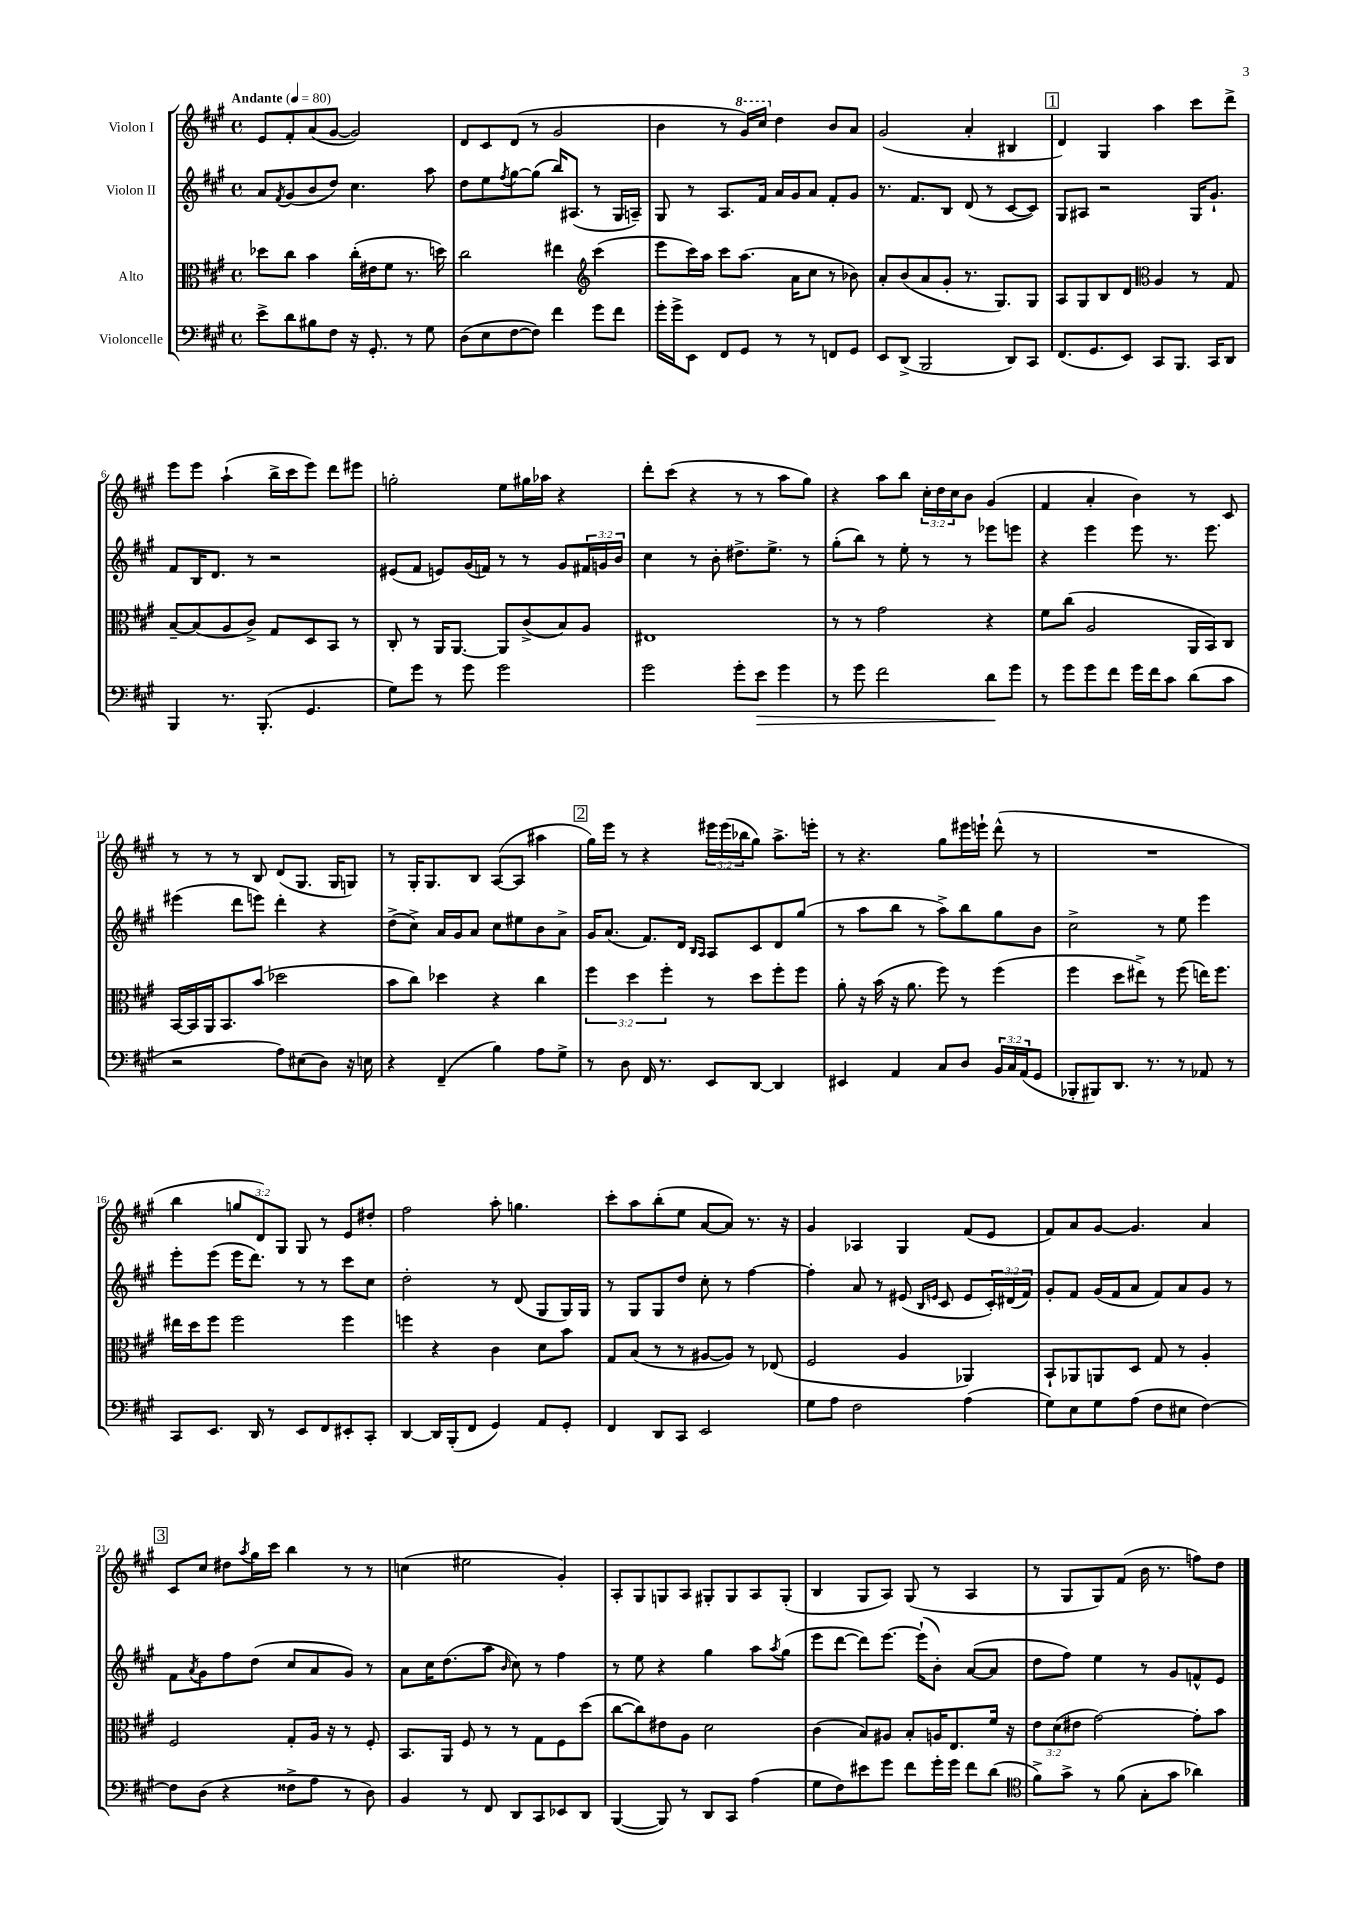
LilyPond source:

<<
\new StaffGroup <<
\new Staff = "s0" \with { instrumentName = "Violon I" } {
    \clef treble \key a \major \defaultTimeSignature \time 4/4 \override Staff.TupletNumber.text = #tuplet-number::calc-fraction-text \tempo "Andante" 4 = 80
    e'8 fis'8-. a'8( gis'8~ gis'2) |
    d'8 cis'8 d'8( r8 gis'2 |
    b'4 r8 \ottava #1 gis''16) cis'''16 \ottava #0 d''4 b'8 a'8 |
    gis'2( a'4-. bis4 |
    \mark \markup { \box "1" } d'4) gis4 a''4 cis'''8 d'''8-> |
    e'''8 e'''8 a''4-!( b''16-> cis'''16 e'''8) d'''8 eis'''8 |
    g''2-. e''8 gis''16 aes''16 r4 |
    d'''8-. cis'''8( r4 r8 r8 a''8 gis''8) |
    r4 a''8 b''8 \tuplet 3/2 { cis''16-. d''16 cis''16 } b'8 gis'4( |
    fis'4 a'4-. b'4) r8 cis'8 |
    r8 r8 r8 b8 d'8( gis8. gis16 g8) |
    r8 gis16-. gis8. b8 a8~( a8 ais''4 |
    \mark \markup { \box "2" } gis''16) e'''16 r8 r4 \tuplet 3/2 { eis'''16 eis'''16( bes''16 } gis''8) a''8.-> e'''16-. |
    r8 r4. gis''8 eis'''16 e'''16-! d'''8-^( r8 |
    R1 |
    b''4 \tuplet 3/2 { g''8 d'8) gis8 } gis8 r8 e'8 dis''8-. |
    fis''2 a''8-. g''4. |
    cis'''8-. a''8 b''8-.( e''8 a'8~ a'8) r8. r16 |
    gis'4 aes4 gis4 fis'8( e'8 |
    fis'8) a'8 gis'8~ gis'4. a'4 |
    \mark \markup { \box "3" } cis'8 cis''8 dis''8 \acciaccatura { a''8 } gis''16 cis'''16 b''4 r8 r8 |
    c''4( eis''2 gis'4-.) |
    a8-. gis8 g8 a8 gis8-. gis8 a8 gis8-.( |
    b4 gis8 a8) gis8( r8 a4 |
    r8 gis8 gis8) fis'8( b'16 r8. f''8) d''8 \bar "|." |
}
\new Staff = "s1" \with { instrumentName = "Violon II" } {
    \clef treble \key a \major \defaultTimeSignature \time 4/4 \override Staff.TupletNumber.text = #tuplet-number::calc-fraction-text
    a'8 \acciaccatura { fis'8 } gis'8( b'8 d''8) cis''4. a''8 |
    d''8 e''8 \acciaccatura { fis''8 } gis''8~ gis''8( b''16) ais8.( r8 gis16 a16--) |
    gis8 r8 a8. fis'16 a'16 gis'16 a'8 fis'8-. gis'8 |
    r8. fis'8. b8 d'8( r8 cis'8~ cis'8) |
    \mark \markup { \box "1" } gis8 ais8 r2 gis16 gis'8.-! |
    fis'8 b16 d'8. r8 r2 |
    eis'8( fis'8 e'8) gis'16( f'16) r8 r8 gis'8 \tuplet 3/2 { fis'16 g'16 b'16 } |
    cis''4 r8 b'8-. dis''8.-> e''8.-> r8 |
    gis''8-.( b''8) r8 e''8-. r8 r8 ees'''8 e'''8 |
    r4 e'''4 e'''8 r8. e'''8. |
    eis'''4( d'''8 e'''8) d'''4-. r4 |
    d''8->( cis''8->) a'16 gis'16 a'8 cis''8 eis''8 b'8 a'8-> |
    \mark \markup { \box "2" } gis'16 a'8.( fis'8.) d'16 \grace { b16 a16 } a8 cis'8 d'8 gis''8( |
    r8 a''8 b''8 r8 a''8->) b''8 gis''8 b'8 |
    cis''2-> r8 e''8 e'''4 |
    e'''8-. e'''8( e'''16 d'''8.) r8 r8 cis'''8 cis''8 |
    d''2-. r8 d'8( gis8 gis16) gis16 |
    r8 gis8 gis8 d''8 cis''8-. r8 fis''4~ |
    fis''4-. a'8 r8 eis'8( \grace { b16 e'16 } cis'8 e'8 \tuplet 3/2 { cis'16-.) dis'16( fis'16) } |
    gis'8-. fis'8 gis'16( fis'16 a'8 fis'8) a'8 gis'8 r8 |
    \mark \markup { \box "3" } fis'8 \acciaccatura { a'8 } gis'8 fis''8 d''8( cis''8 a'8 gis'8) r8 |
    a'8 cis''16 d''8.( a''8 \grace { b'16 } cis''8) r8 fis''4 |
    r8 e''8 r4 gis''4 a''8 \acciaccatura { a''8 } gis''8( |
    e'''8 d'''8~ d'''8) e'''8.~ e'''16-!( b'8-.) a'8~( a'8 |
    d''8 fis''8) e''4 r8 gis'8 f'8-^ e'8 \bar "|." |
}
\new Staff = "s2" \with { instrumentName = "Alto" } {
    \clef alto \key a \major \defaultTimeSignature \time 4/4 \override Staff.TupletNumber.text = #tuplet-number::calc-fraction-text
    des''8 cis''8 b'4 cis''16-.( eis'16 fis'8 r8. d''16) |
    cis''2 eis''4 \clef treble cis'''4( |
    e'''8 cis'''16) a''16 cis'''8 a''8.( a'16 cis''8 r8 bes'8) |
    a'8-. b'8( a'8 gis'8-. r8. gis8.) gis8 |
    \mark \markup { \box "1" } a8 gis8 b8 d'8 \clef alto a4 r8 gis8 |
    b8~-- b8( a8 cis'8->) gis8 d8 b,8 r8 |
    cis8-. r8 a,16 a,8.~ a,8 cis'8->( b8) a8 |
    eis1 |
    r8 r8 gis'2 r4 |
    fis'8 cis''8( a2 a,16 b,16) cis8 |
    b,16~ b,16 a,16 b,8. b'8( des''2 |
    b'8 cis''8) des''4 r4 cis''4 |
    \mark \markup { \box "2" } \tuplet 3/2 { fis''4 d''4 fis''4-. } r8 d''8 fis''8-. fis''8 |
    a'8-. r16 b'16( r16 a'8. fis''8) r8 fis''4( |
    fis''4 d''8 eis''8->) r8 fis''8( e''16) fis''8. |
    eis''16 d''16 fis''8 fis''2 fis''4 |
    f''4 r4 cis'4 d'8 b'8 |
    gis8 b8( r8 r8 ais8~ ais8) r8 ees8( |
    fis2 a4 aes,4) |
    b,8-! aes,8 a,8 d8 gis8 r8 a4-. |
    \mark \markup { \box "3" } fis2 gis8-. a16 r16 r8 fis8-. |
    b,8. a,16 fis8 r8 r8 gis8 fis8 d''8( |
    cis''8~ cis''8) eis'8 a8 d'2 |
    cis'4( b8) ais8 b8-. a16 e8. fis'16 r16 |
    \tuplet 3/2 { e'8 d'8( eis'8 } gis'2~) gis'8-. b'8 \bar "|." |
}
\new Staff = "s3" \with { instrumentName = "Violoncelle" } {
    \clef bass \key a \major \defaultTimeSignature \time 4/4 \override Staff.TupletNumber.text = #tuplet-number::calc-fraction-text
    e'8-> d'8 bis8 fis8 r16 gis,8.-. r8 gis8 |
    d8( e8 fis8~ fis8) fis'4 gis'8 fis'8 |
    gis'16-. gis'16-> e,8 fis,8 gis,8 r8 r8 f,8 gis,8 |
    e,8 d,8->( b,,2 d,8) cis,8 |
    \mark \markup { \box "1" } fis,8.( gis,8. e,8) cis,8 b,,8. cis,16 d,8 |
    b,,4 r8. b,,8.-.( gis,4. |
    gis8) gis'8 r8 gis'8 gis'2 |
    gis'2 gis'8-. e'8\> gis'4 |
    r8 gis'8 fis'2 d'8\! gis'8 |
    r8 gis'8 gis'8 fis'8 gis'16 fis'16 cis'8 d'8( cis'8 |
    r2 a8) eis8( d8) r16 e16 |
    r4 fis,4--( b4) a8 gis8-> |
    \mark \markup { \box "2" } r8 d8 fis,16 r8. e,8 d,8~ d,4 |
    eis,4 a,4 cis8 d8 \tuplet 3/2 { b,16 cis16 a,16( } gis,8 |
    bes,,8-. bis,,8) d,8. r8. r8 aes,8 r8 |
    cis,8 e,8. d,16 r8 e,8 fis,8 eis,8-. cis,8-. |
    d,4~ d,16 b,,16-.( fis,8 gis,4) a,8 gis,8-. |
    fis,4 d,8 cis,8 e,2 |
    gis8 a8 fis2 a4( |
    gis8) e8 gis8 a8( fis8 eis8 fis4~) |
    \mark \markup { \box "3" } fis8 d8( r4 fisis8-> a8 r8 d8) |
    b,4 r8 fis,8 d,8 cis,8 ees,8 d,8 |
    b,,4~( b,,8) r8 d,8 cis,8 a4( |
    gis8 fis8) eis'8 gis'8 fis'8 gis'16-. gis'16 fis'8 d'8( |
    \clef tenor fis'8->) gis'8-> r8 fis'8( gis8-. gis'8 aes'4) \bar "|." |
}
>>
>>
